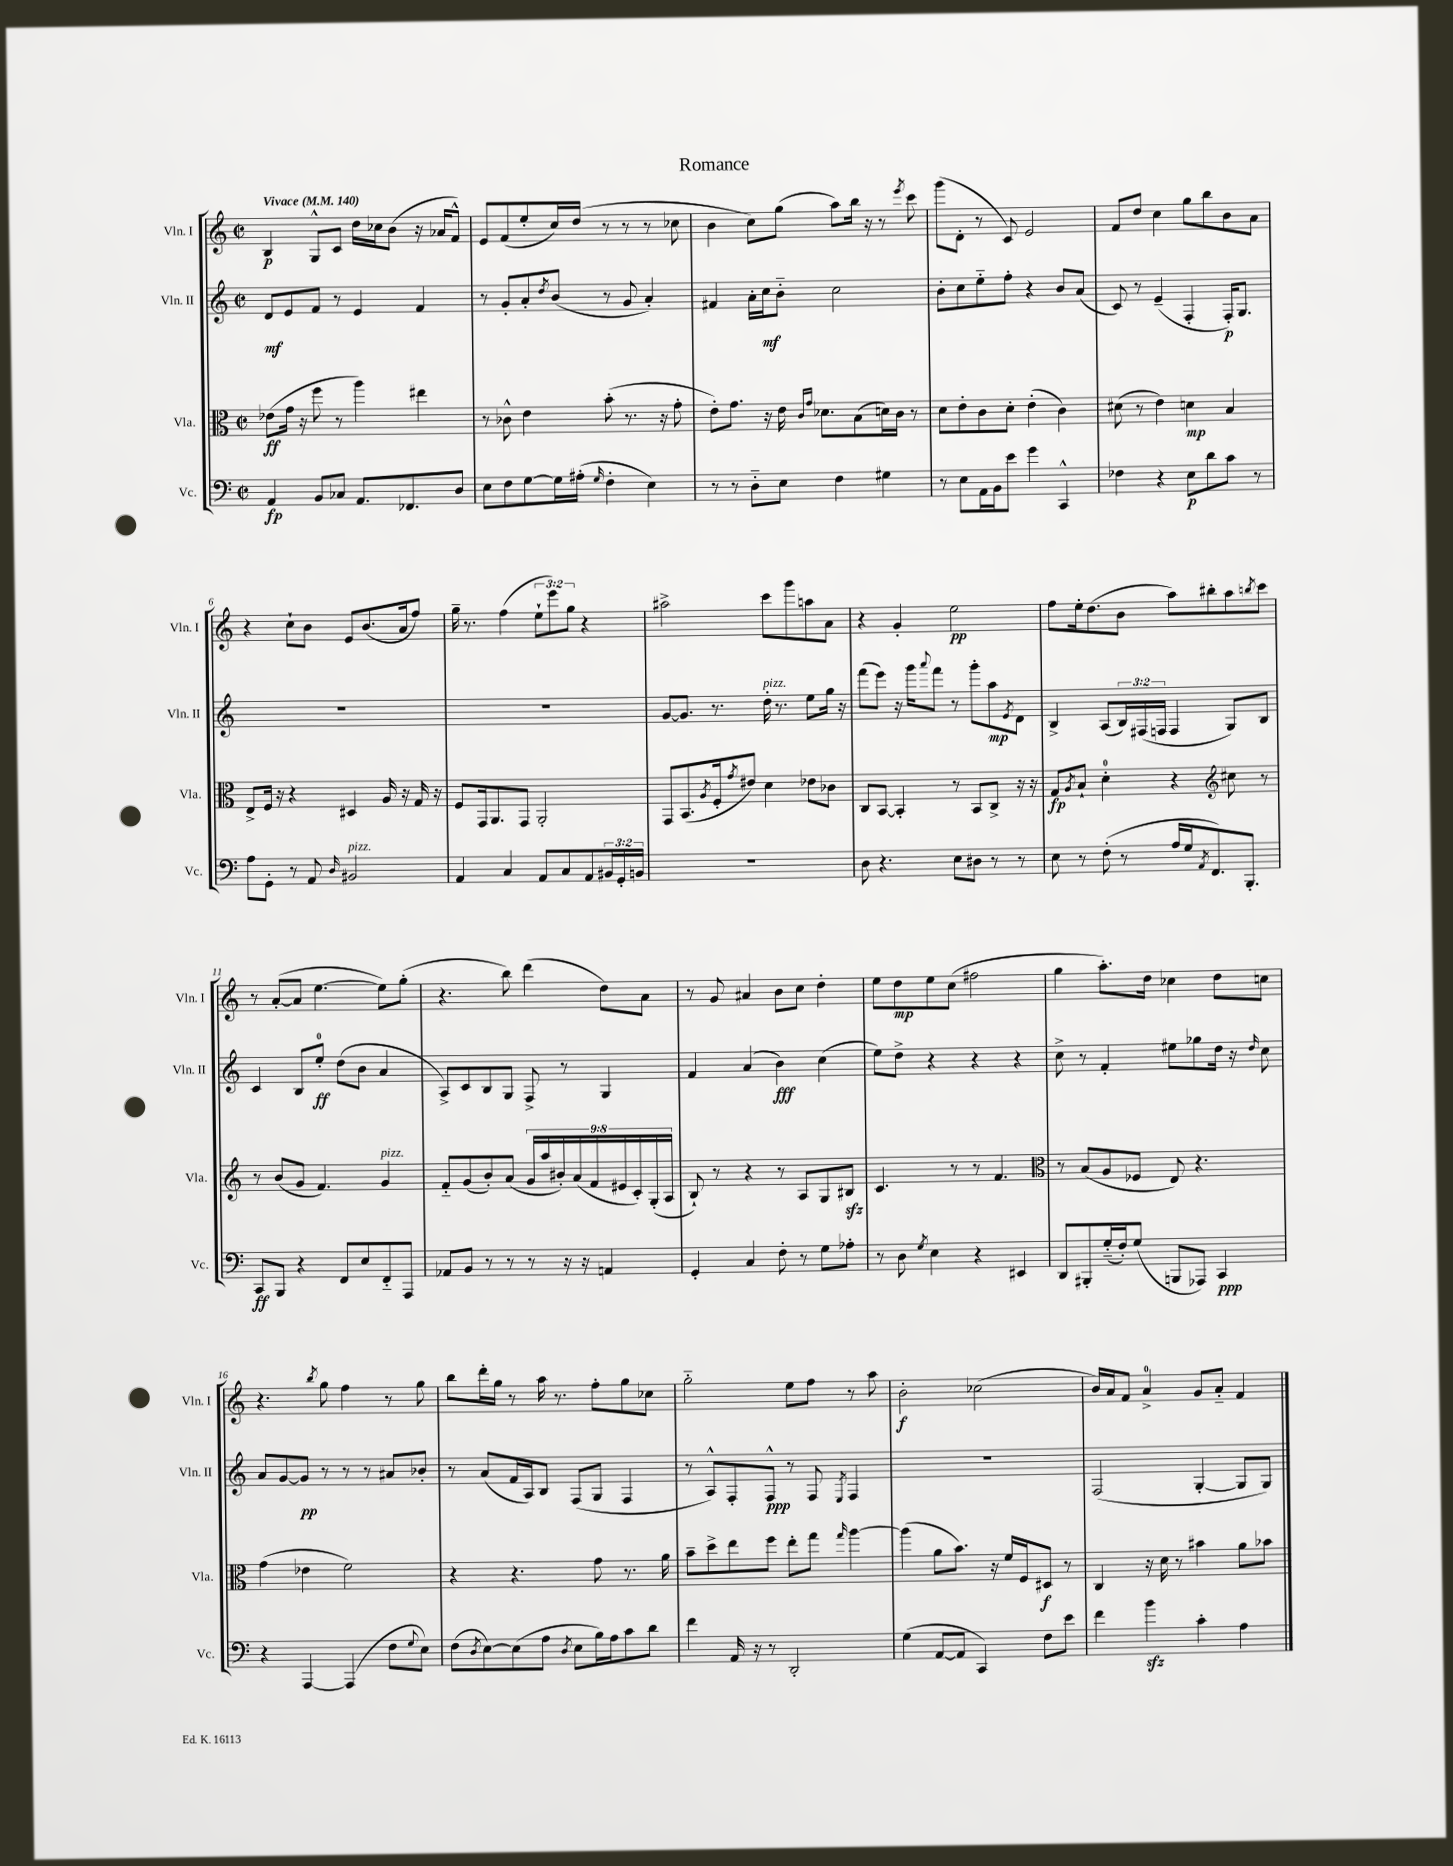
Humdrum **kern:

**kern	**kern	**kern	**kern
*staff4	*staff3	*staff2	*staff1
*clefF4	*clefC3	*clefG2	*clefG2
*k[]	*k[]	*k[]	*k[]
*M2/2	*M2/2	*M2/2	*M2/2
*met(c|)	*met(c|)	*met(c|)	*met(c|)
*MM140	*MM140	*MM140	*MM140
4AA/	(8e-\L	8d/L	4B/
.	16g\Jk	8e/	.
.	16r	.	.
8BB/L	8ff\	8f/J	8G^^/L
8C-/J	8r	8r	8c/J
8.AA/L	4aa\)	4e/	16dd\LL
.	.	.	16cc-\J
.	.	.	(8b\J
8.FF-/	.	.	.
.	4ee#\	4f/	16r
.	.	.	16a-/LK
8D/J	.	.	8f^^/J)
=	=	=	=
8E\L	8r	8r	8e/L
8F\	8c-^^\	8g'/L	(8f/
[8G\	4e\	8a'/	8ee'/
.	.	8qdd/	.
16G\]L	.	(8b/J	16cc/L)
(16A#'\JJ	.	.	(16dd/JJ
16qqG/	.	.	.
4F'\	(8b'\	8r	8r
.	8.r	8g/	8r
4E\)	.	4a'/)	8r
.	16r	.	.
.	8g'\	.	8cc-\
=	=	=	=
8r	8e'\L)	4f#/	4b\
8r	8.g\J	.	.
8D'~\L	.	16a'\LL	8cc\L)
.	16r	16cc\J	.
8E\J	16e\	8b'~\J	(8gg\J
.	16qqc/LL	.	.
.	16qqg/JJ	.	.
.	8.d-\L	.	.
4F\	.	2cc\	8aa\L)
.	(8B\	.	16bb\Jk
.	.	.	16r
4G#\	16d\L)	.	8r
.	16c\JJ	.	.
.	.	.	8qeee/
.	8r	.	8ccc\
=	=	=	=
8r	8d\L	8b'\L	(8ggg\L
8E\L	8e'\	8cc\	8d'\J
16AA\L	8c\	8ee'~\	8r
16BB\J	.	.	.
8e\J	8d'\J	8ff'\J	8c/)
4g\	(4e'\	4r	2e/
4CC^^/	4c\)	8b/L	.
.	.	(8a/J	.
=	=	=	=
4F-\	(8d#\	8c/)	8f/L
.	8r	8r	8dd/J
4r	4e\)	(4e~/	4cc\
8E\L	4d\	4F'/	8gg\L
8d\	.	.	8bb\
8c\J	4B/	16F'/LK)	8b\
.	.	8.G/J	.
8r	.	.	8a\J
=	=	=	=
8A\L	8E^/L	1r	4r
8GG'\J	16F/Jk	.	.
.	16r	.	.
8r	4r	.	8cc`\L
8AA/	.	.	8b\J
16qqD/	.	.	.
2BB#/	4D#/	.	8e/L
.	.	.	(8.b/
.	16A/	.	.
.	16r	.	16a/k
.	16G/	.	8ff/J)
.	16r	.	.
=	=	=	=
4AA/	8F/L	1r	16gg~\
.	.	.	8.r
.	16GG/k	.	.
.	8.AA/	.	.
4C/	.	.	(4ff\
.	8GG/J	.	.
8AA/L	2AA'/	.	12ee`\L
.	.	.	12eee\)
8C/	.	.	.
.	.	.	12gg\J
8AA/	.	.	4r
24BB#/L	.	.	.
24GG'/	.	.	.
24BB/JJ	.	.	.
=	=	=	=
1r	8GG/L	[8g/L	2aa#^\
.	(8.BB/	8.g/]J	.
.	8qA/	.	.
.	16F'/k	8.r	.
.	8qg/	.	.
.	8e#/J)	.	.
.	4d\	16dd'\	8ccc\L
.	.	8.r	.
.	.	.	8ggg\
.	8e-\L	8ee\L	8aa\
.	8c-\J	16gg\Jk	8a\J
.	.	16r	.
=	=	=	=
8D\	8C/L	(8fff\L	4r
4.r	[8BB/J	8eee\J)	.
.	4BB'/]	16r	4g'/
.	.	16ggg\LK	.
.	.	8qqaaa/	.
.	.	8fff\J	.
8E\L	8r	8r	2ee\
8D#\J	8BB/L	8ggg'\L	.
8r	8C^/J	8aa\	.
.	.	8qe/	.
8r	16r	8d\J	.
.	16r	.	.
=	=	=	=
8E\	8G/L	4B^/	8ff\L
.	8qA/	.	.
8r	8B`/J	.	16ee'\k
.	.	.	(8.dd\
(8F'\	4d'\	(8A/L	.
8r	.	24B/L)	8b\J
.	.	(24F#/	.
.	.	24F/JJ	.
16A/LL	4r	4F/	8aa\L)
16G/J	.	.	.
8qAA/	.	.	.
8.FF/)	.	.	8bb#'\
*	*clefG2	*	*
.	8cc#\	8G/L)	8aa\
8.BBB'/J	.	.	.
.	.	.	8qbb/
.	8r	8B/J	8ccc\J
=	=	=	=
8CC/L	8r	4c/	8r
8BBB/J	(8b/L	.	([8a'/L
4r	8g/J	8B/L	8a/]J
.	4.f/)	8ee'/J	[4.ee\
8FF/L	.	(8dd\L	.
8E/	.	8b\J	.
8FF'~/	4g/	4a/	8ee\]L)
8AAA/J	.	.	(8gg'\J
=	=	=	=
8AA-/L	8f'~/L	8A^/L)	4.r
8BB/J	(8g/	8c/	.
8r	8b'/)	8B/	.
8r	(8a/J	8G/J	8bb\)
8r	18g/LL	8F^/	(4ddd\
.	18aa/	.	.
.	18b#'/)	.	.
16r	.	8r	.
.	(18a/	.	.
16r	.	.	.
.	18f/	.	.
4AA/	.	4G/	8dd\L)
.	18e#/	.	.
.	18c'/)	.	.
.	.	.	8a\J
.	(18G'/	.	.
.	18A/JJ	.	.
=	=	=	=
4GG'/	8B`/)	4f/	8r
.	8r	.	8g/
4C/	4r	(4a/	4a#/
8F'\	8r	4b\)	8b\L
8r	8A/L	.	8cc\J
8G\L	8G/	(4cc\	4dd'\
8A-'\J	8B#/J	.	.
=	=	=	=
8r	4.c/	8ee\L)	8ee\L
8D\	.	8dd^\J	8dd\
8qG/	.	.	.
4E\	.	4r	8ee\
.	8r	.	(8cc\J
4r	8r	4r	2ff#\
.	4.f/	.	.
4EE#/	.	4r	.
=	=	=	=
*	*clefC3	*	*
8DD/L	8r	8cc^\	4gg\
8BBB#'/	(8B/L	8r	.
(16G'~/L	8A/	4f'/	8.aa'\L)
16F'/J)	.	.	.
(8G/J	8F-/J	.	.
.	.	.	16dd\Jk
8BBB/L	8E/)	8ee#\L	4cc-\
8AAA-/J)	4.r	8gg-\	.
4CC/	.	16dd\Jk	8dd\L
.	.	16r	.
.	.	16qqdd/	.
.	.	8cc\	8cc\J
=	=	=	=
4r	(4g\	8a/L	4.r
.	.	[8g/	.
[4AAA/	4e-\	8g/]J	.
.	.	.	8qbb/
.	.	8r	8gg\
(4AAA/]	2f\)	8r	4ff\
.	.	8r	.
8F\L	.	8a#/L	8r
8qqG/	.	.	.
8E\J)	.	8b-'/J	8gg\
=	=	=	=
(8F\L	4r	8r	8bb\L
8qD/	.	.	.
[8E\)	.	(8a/L	16ddd'\L
.	.	.	16gg\JJ
(8E\]	4.r	16f/L	8r
.	.	16A/J)	.
8A\J	.	8B/J	16aa\
.	.	.	8.r
8qD/	.	.	.
8E\L	.	(8F/L	.
16B\L)	8g\	8G/J	8ff'\L
16A\J	.	.	.
8c\	8.r	4F/	8gg\
8d\J	.	.	8cc-\J
.	16a\	.	.
=	=	=	=
4f\	8b~\L	8r	2gg'~\
.	8dd^\	8A^^/L)	.
16AA/	8ee\	8F'/	.
16r	.	.	.
8r	8ff\J	8F^^/J	.
2DD'/	8ee'\L	8r	8ee\L
.	8gg\J	8F/	8ff\J
.	16qqgg/	8qE/	.
.	[4aa\	4F/	8r
.	.	.	8aa\
=	=	=	=
(4G\	(4aa\]	1r	2b'\
[8AA/L	8a\L	.	.
8AA/]J	8.b\J)	.	.
4CC/)	.	.	(2cc-\
.	16r	.	.
.	16f/LL	.	.
.	16F/J	.	.
8F\L	8D#/J	.	.
8e\J	8r	.	.
=	=	=	=
4f\	4C/	(2F/	16b/LL)
.	.	.	16a/J
.	.	.	8f/J
4b\	16r	.	4a^/
.	16d\	.	.
.	8r	.	.
4c'\	4b#\	[4G'/	8g/L
.	.	.	8a'~/J
4A\	8a\L	8G/]L	4f/
.	8b-\J	8G/J)	.
==	==	==	==
*-	*-	*-	*-
